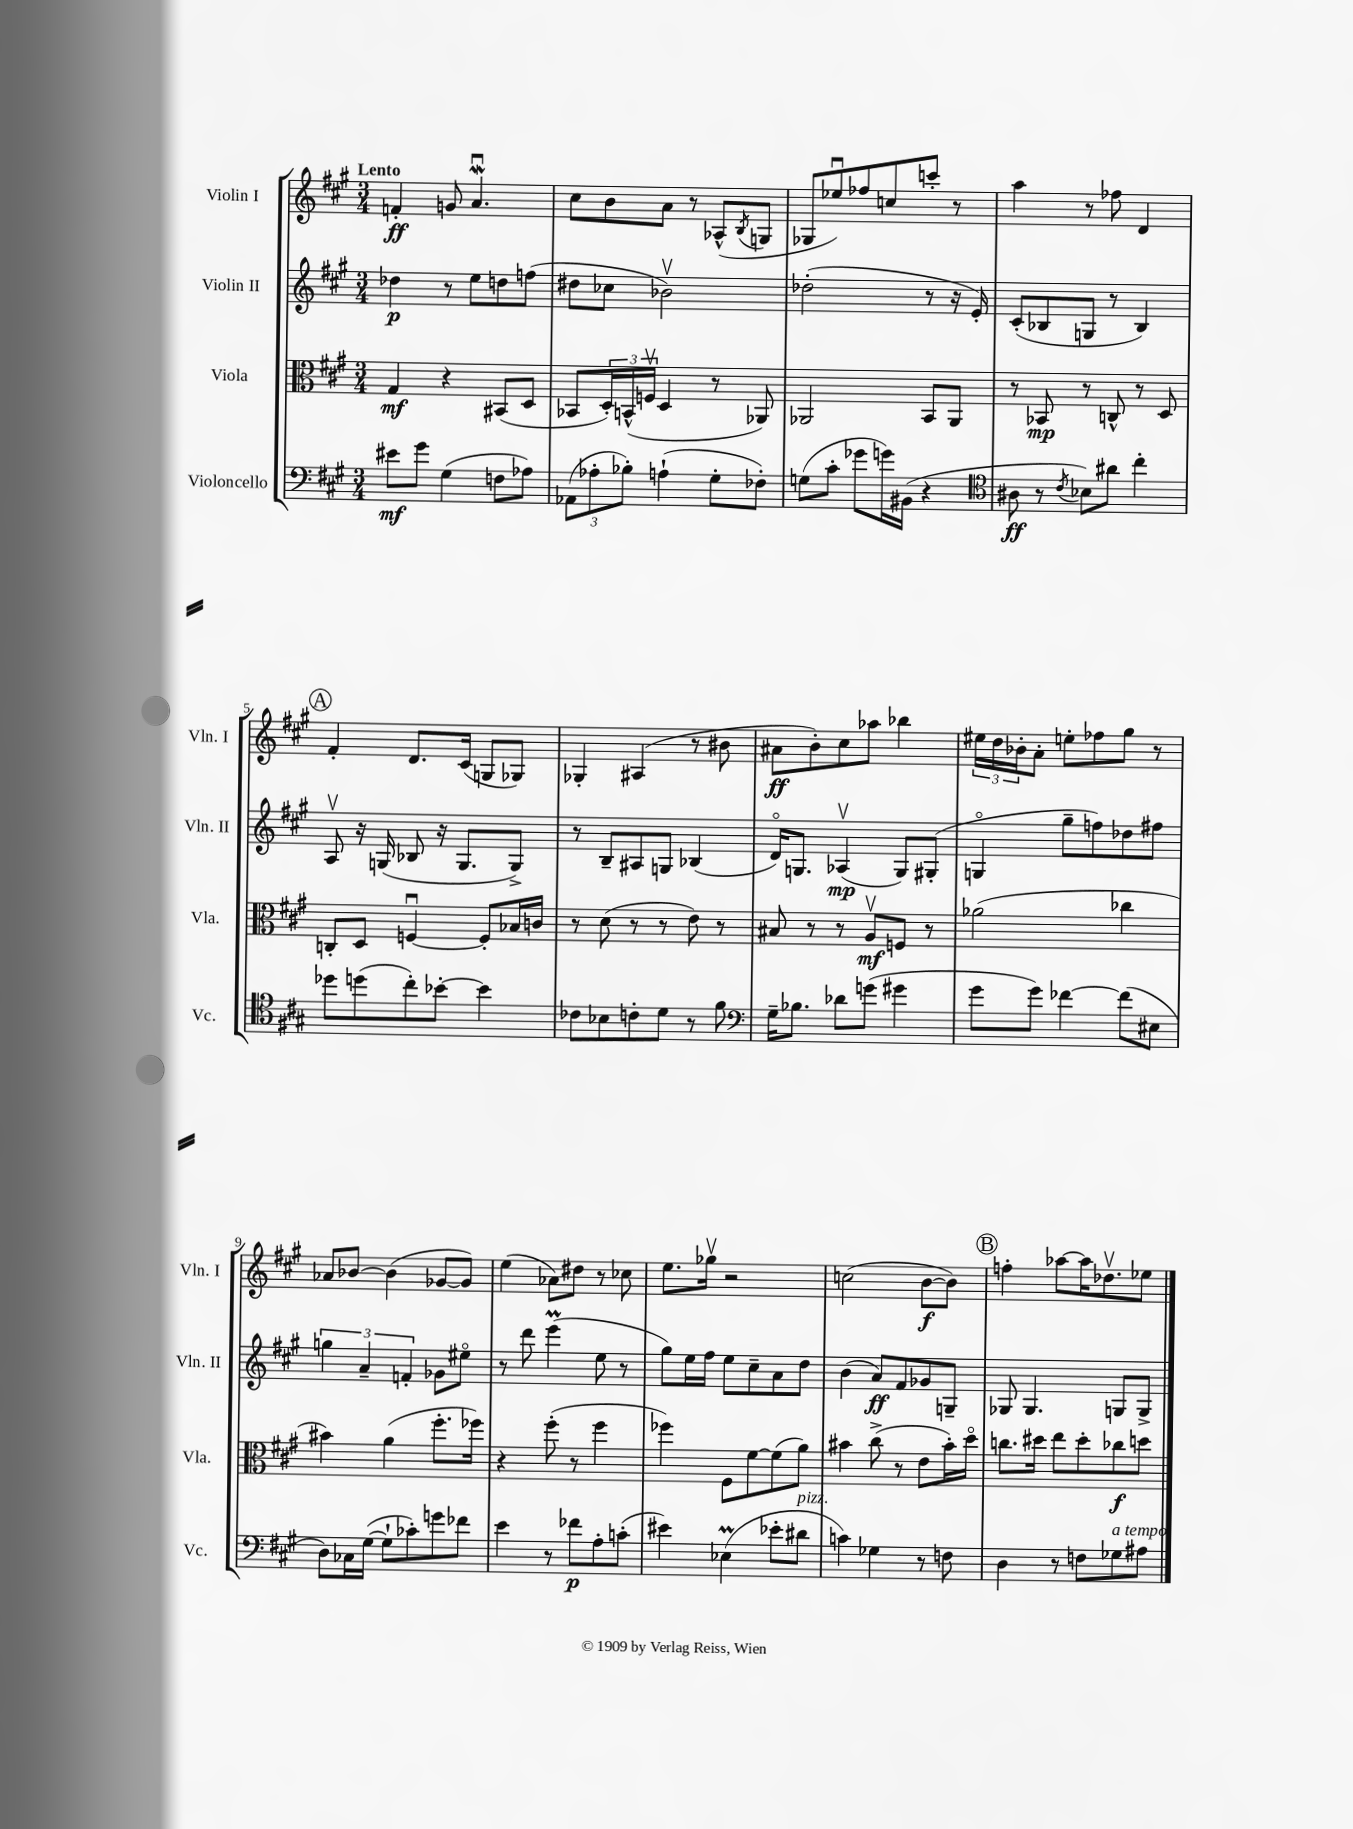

**kern	**kern	**kern	**kern
*staff4	*staff3	*staff2	*staff1
*clefF4	*clefC3	*clefG2	*clefG2
*k[f#c#g#]	*k[f#c#g#]	*k[f#c#g#]	*k[f#c#g#]
*M3/4	*M3/4	*M3/4	*M3/4
8e#\L	4G#/	4dd-\	4f'/
8g#\J	.	.	.
(4G#\	4r	8r	8g/
.	.	8ee\L	4.au/
8F\L	(8BB#/L	8dd\	.
8A-\J)	8D/J	(8ff\J	.
=	=	=	=
(12AA-\L	8BB-/L	8dd#\L	8cc#\L
12A-'\	.	.	.
.	24D'/L)	8cc-\J	8b\
12B-'\J)	(24BB^^/	.	.
.	24Fv/JJ	.	.
(4A`\	4D/	2b-v\)	8a\J
.	.	.	8r
8G#'\L	8r	.	(8A-^^/L
.	.	.	8qB/
8F-'\J)	8AA-/)	.	8G/J
=	=	=	=
(8G\L	2AA-/	(2dd-'\	8G-/L
8c#'\J	.	.	8ee-u/)
8g-\L	.	.	8ff-/
16g\L)	.	.	8cc/
(16BB#\JJ	.	.	.
4r	8BB/L	8r	8ccc'/J
.	8AA-/J	16r	8r
.	.	16e'/)	.
=	=	=	=
*clefC4	*	*	*
8A#\	8r	(8c#'/L	4aa\
8r	8BB-/	8B-/	.
8qc#/	.	.	.
8B-\L)	8r	8G/J	8r
8a#\J	8C^^/	8r	8ff-\
4cc#'\	8r	4B-/)	4d/
.	8D/	.	.
=	=	=	=
8dd-\L	8C'/L	8Av/	4f#'/
(8dd\	8D/J	16r	.
.	.	(16G/	.
8cc#'\)	[4Fu/	8B-/	8.d/L
[8b-'\J	.	16r	.
.	.	8.G/L	(16c#/Jk
4b-\]	8F'/]L	.	8G/L
.	16B-/L	8G^/J)	8G-/J)
.	16c/JJ	.	.
=	=	=	=
8c-\L	8r	8r	4G-'/
8B-\	(8d\	8B~/L	.
8c'\	8r	8A#/	(4A#/
8d\J	8r	8G/J	.
8r	8e\)	(4B-/	8r
8f#\	8r	.	8b#\
=	=	=	=
*clefF4	*	*	*
16G#~\LK	8B#/	16do/LK)	8a#\L
8.B-\J	.	8.G/J	.
.	8r	.	8b'\)
8d-\L	8r	(4A-v/	8cc#\
(8g\J	8Av/L	.	8aa-\J
4g#\	8F/J	8G/L)	4bb-\
.	8r	(8G#'/J	.
=	=	=	=
8g#\L	(2a-\	4Go/	24ee#\LL
.	.	.	24dd\
.	.	.	24b-'\J
8g#\J)	.	.	8a'\J
[4f-\	.	8gg#~\L	8ee'\L
.	.	8ff\)	8ff-\
(8f-\]L	4cc-\	8dd-\	8gg#\J
8E#\J	.	8ff#\J	8r
=	=	=	=
8D\L)	4b#\)	6gg\	8a-/L
16C-\L	.	.	[8b-/J
.	.	6a~/	.
([16G#\JJ	.	.	.
8G#`\]L	(4a\	.	(4b-\]
.	.	6f'/	.
8c-'\)	.	.	.
8g\	8.ff#'\L	8g-\L	[8g-/L
8f-\J	.	8ee#o\J	8g-/]J)
.	16ff-\Jk)	.	.
=	=	=	=
4e\	4r	8r	(4ee\
.	.	8ddd\	.
8r	(8ff#'\	(4eee\	8a-\L)
8f-\L	8r	.	8dd#\J
8A'\	4ff#\	8ee\	8r
(8c'\J	.	8r	8cc-\
=	=	=	=
4e#\)	4ff-\)	8gg#\L)	8.ee\L
.	.	16ee\L	.
.	.	16ff#\JJ	16gg-v\Jk
(4E-\	8F#\L	8ee\L	2r
.	[8f#\	8cc#~\	.
8e-'\L	(8f#\]	8a\	.
8d#\J	8a\J)	8dd\J	.
=	=	=	=
4c\)	4b#\	(4b\	(2cc\
4G-\	(8cc#^\	8a/L)	.
.	8r	8f#/	.
8r	8e\L	8g-/	[8b\L
8F\	16b#'\L)	8G~/J	8b\]J)
.	16ddo\JJ	.	.
=	=	=	=
4D\	8.cc\L	8G-/	4ff'\
.	.	4.G-/	.
.	16dd#\Jk	.	.
8r	8ee\L	.	[8aa-\L
8F\L	8dd#'\	.	16aa-\]K
.	.	.	8.dd-v\
8G-\	8cc-\	8G/L	.
8A#\J	8dd\J	8G^/J	8ee-\J
==	==	==	==
*-	*-	*-	*-
